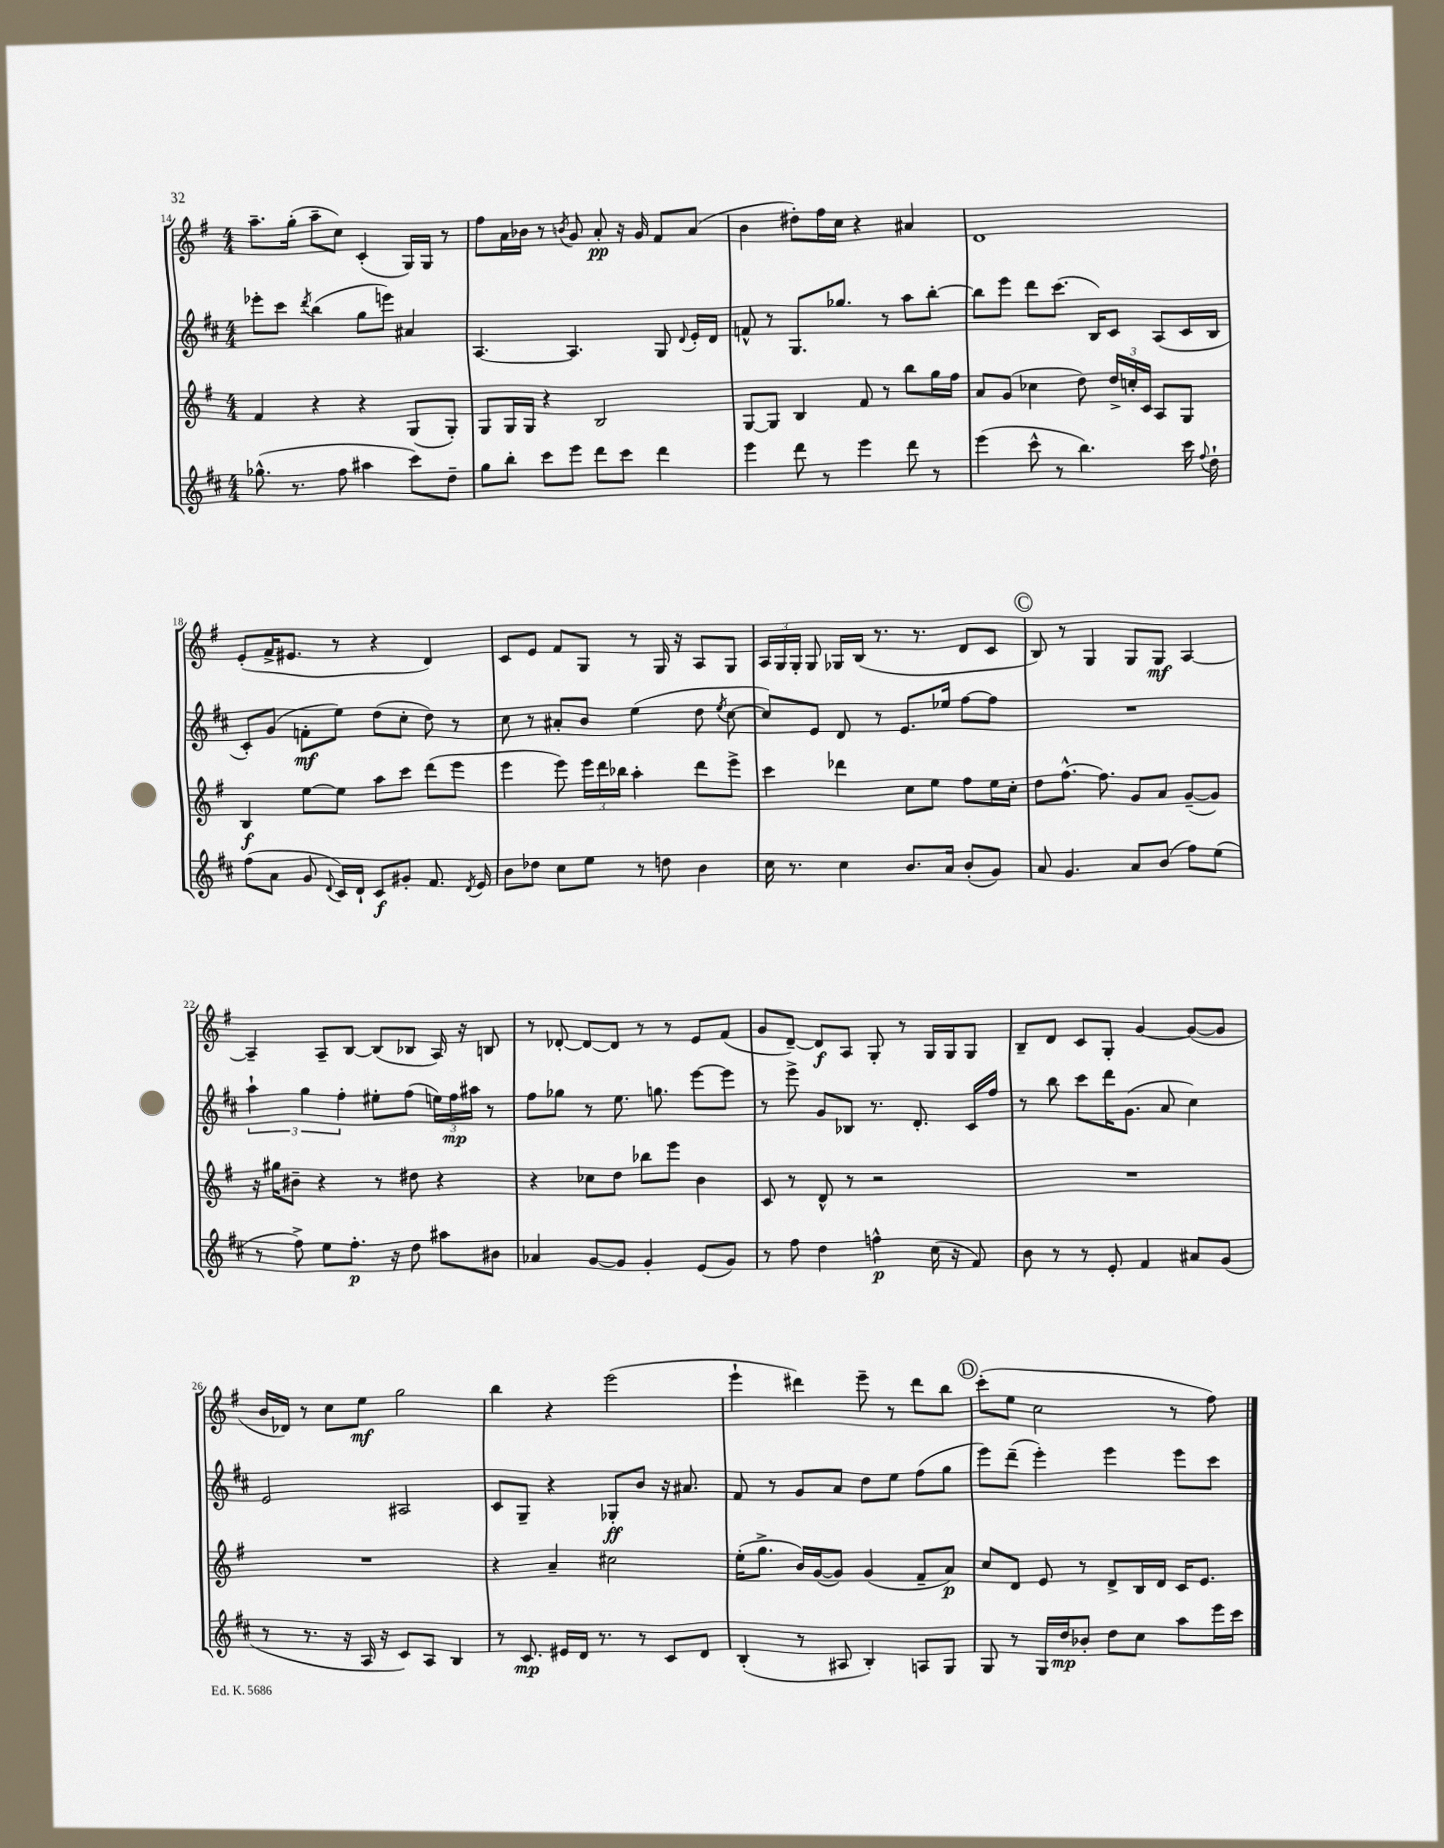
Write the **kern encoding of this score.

**kern	**kern	**kern	**kern
*staff4	*staff3	*staff2	*staff1
*clefG2	*clefG2	*clefG2	*clefG2
*k[f#c#]	*k[f#]	*k[f#c#]	*k[f#]
*M4/4	*M4/4	*M4/4	*M4/4
(8.gg-^^	4f#	8eee-'	8.aa~
.	.	8ccc#	.
8.r	.	.	(16gg'
.	.	8qddd	.
.	4r	(4bb	8aa~
8ff#	.	.	8cc)
4aa#	4r	8gg	(4c'
.	.	8eee)	.
8ccc#)	(8G	4a#	16G)
.	.	.	16G
8dd~	8G')	.	8r
=	=	=	=
8gg	8G	[4.A	8ff#
8bb'	16G	.	16a
.	16G	.	16b-
8ccc#	4r	.	8r
.	.	.	8qb
8eee	.	4.A]	8g
8ddd	2B	.	8a'
8ccc#	.	.	16r
.	.	.	16g
4ddd	.	8G	8f#
.	.	8qqd	.
.	.	16e'	(8a
.	.	16d	.
=	=	=	=
4eee	[8G	8f^^	4b
.	8G]	8r	.
8ddd	4B	8.G	8dd#')
8r	.	.	16ff#
.	.	8.gg-	16cc
4eee	8f#	.	4r
.	8r	8r	.
8ddd	8bb	8aa	4a#
8r	16gg	[8bb'	.
.	16ff#	.	.
=	=	=	=
(4eee	8a	8bb]	1d
.	(8g	8eee	.
8ccc#^^	4cc-	8ddd	.
8r	.	(8.ccc#	.
4.bb)	8dd)	.	.
.	.	16B)	.
.	24dd^	8c#	.
.	24cc'	.	.
.	24c	.	.
.	8A	(8A	.
16ccc#	8G	16c#	.
8qqff#	.	.	.
16dd`	.	16B	.
=	=	=	=
(8ff#	4B	8c#')	(8e'
8a	.	(8g	16f#^
.	.	.	8.e#
8g	[8ee	8f'	.
8qqd	.	.	.
16c#)	8ee]	8ee)	8r
16d`	.	.	.
8c#	8aa	(8dd	4r
8g#'	8ccc	8cc#'	.
8.f#	(8ddd	8dd)	4d)
.	8eee	8r	.
8qd	.	.	.
16e	.	.	.
=	=	=	=
8b	4eee	8cc#	8c
8dd-	.	8r	8e
8cc#	8eee)	8a#'	8f#
8ee	24eee	8b	8G
.	24ddd	.	.
.	24bb-	.	.
8r	4aa'	(4ee	8r
8dd	.	.	16G
.	.	.	16r
4b	8ddd	8dd	8A
.	.	8qee	.
.	8eee^	[8cc#	8G
=	=	=	=
16cc#	4ccc	8cc#])	24A
.	.	.	24G
8.r	.	.	.
.	.	.	24G'
.	.	8e	8G
4cc#	4ddd-	8d	16G-
.	.	.	(16B
.	.	8r	8.r
8.b	8cc	8.e	.
.	.	.	8.r
.	8ee	.	.
16a	.	16ee-	.
(8b'	8ff#	[8ff#	8d
8g)	16ee	8ff#]	8c
.	16cc'	.	.
=	=	=	=
8a	8dd	1r	8B)
4.g	[8.ff#^^	.	8r
.	.	.	4G
.	8.ff#]	.	.
8a	8g	.	8G
(8b	8a	.	8G
8ff#)	([8g~	.	[4A
(8ee	8g])	.	.
=	=	=	=
8r	16r	6aa`	4A~]
.	16gg#	.	.
8ff#^)	8b#~	.	.
.	.	6gg	.
8ee	4r	.	8A~
.	.	6ff#'	.
8.ff#'	.	.	[8B
.	8r	8ee#'	(8B]
16r	.	.	.
8dd	8dd#	(8ff#	8B-
8aa#	4r	24ee)	16A)
.	.	24ff#	.
.	.	.	16r
.	.	24aa#	.
8b#	.	8r	8B
=	=	=	=
4a-	4r	8ff#	8r
.	.	8gg-	[8d-'
[8g	8cc-	8r	8d-_
8g]	8dd	8.ee	8d-]
4g'	8bb-	.	8r
.	.	8.gg	.
.	8eee	.	8r
(8e	4b	[8eee	8e
8g)	.	8eee]	(8f#
=	=	=	=
8r	8c	8r	8g
8ff#	8r	8eee^	[8d~)
4dd	8d^^	8g	8d]
.	8r	8B-	8A
4ff^^	2r	8.r	8G'
.	.	.	8r
.	.	8.d'	.
(16cc#	.	.	16G
16r	.	.	16G
8f#)	.	16c#	8G
.	.	16ff#	.
=	=	=	=
8b	1r	8r	8B~
8r	.	8bb	8d
8r	.	8ccc#	8c
8e'	.	16ddd	8G'
.	.	(8.g	.
4f#	.	.	[4g
.	.	8a	.
8a#	.	4cc#)	(8g_
(8g	.	.	8g]
=	=	=	=
8r	1r	2e	16b
.	.	.	16d-)
8.r	.	.	8r
.	.	.	8cc
16r	.	.	.
16A	.	.	8ee
16r	.	.	.
8c#)	.	2A#	2gg
8A	.	.	.
4B	.	.	.
=	=	=	=
8r	4r	8c#	4bb
8.c#	.	8G~	.
.	4a~	4r	4r
16e#	.	.	.
16d	.	.	.
8.r	.	.	.
.	2cc#	8G-'	(2eee
8r	.	8b	.
8c#	.	16r	.
.	.	8.a#	.
8d	.	.	.
=	=	=	=
(4B'	(16ee'	8f#	4eee`
.	8.gg^	.	.
.	.	8r	.
8r	16b)	8g	4ddd#)
.	([16g	.	.
8A#	8g])	8a	.
4B')	(4g	8dd	8eee~
.	.	8ee	8r
8A	8f#~	(8ff#	8ddd#
8G	8a)	8gg	8bb
=	=	=	=
8G	8cc	8eee)	(8ccc'
8r	8d	(8ddd~	8ee
16G	8e	4eee')	2cc
16dd	.	.	.
8b-'	8r	.	.
8dd	8d^	4eee	.
8cc#	16B	.	.
.	16d	.	.
8aa	16c	8eee	8r
.	8.e	.	.
16eee	.	8ccc#	8ff#)
16ccc#	.	.	.
==	==	==	==
*-	*-	*-	*-
